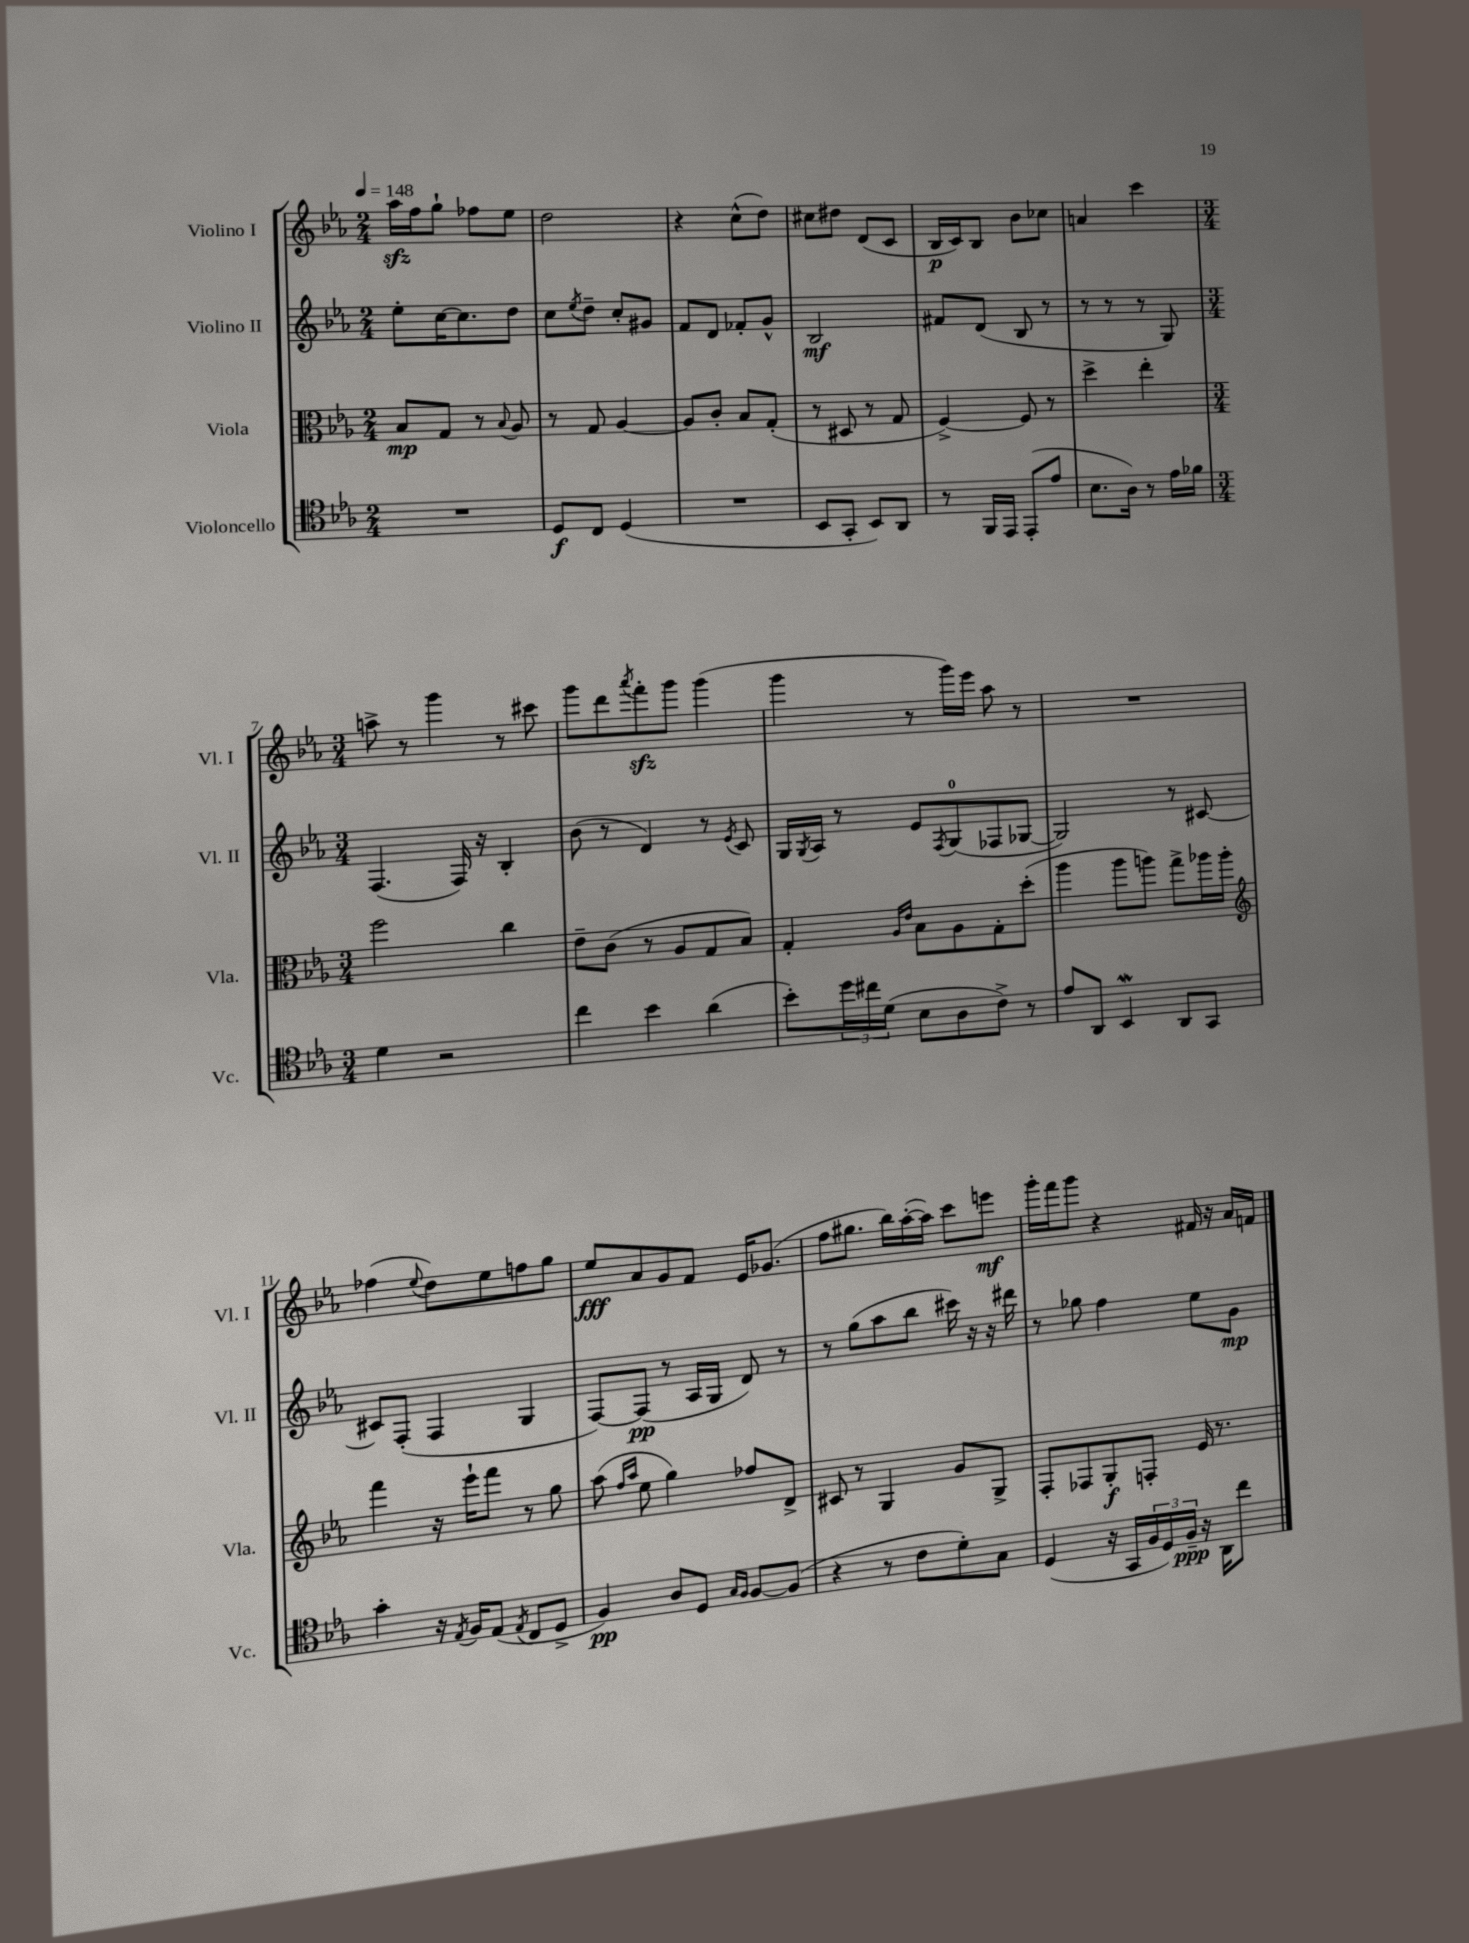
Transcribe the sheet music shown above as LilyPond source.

<<
\new StaffGroup <<
\new Staff = "s0" \with { instrumentName = "Violino I" shortInstrumentName = "Vl. I" } {
    \clef treble \key ees \major \numericTimeSignature \time 2/4 \tempo 4 = 148
    aes''16\sfz f''16 g''8-! fes''8 ees''8 |
    d''2 |
    r4 c''8-^( d''8) |
    cis''8 dis''8 d'8( c'8 |
    bes16\p c'16) bes8 bes'8 ces''8 |
    a'4 c'''4 |
    \numericTimeSignature \time 3/4 a''8-> r8 g'''4 r8 cis'''8 |
    g'''8 d'''8 \acciaccatura { aes'''8 } f'''8-.\sfz g'''8 g'''4( |
    g'''4 r8 g'''16) ees'''16 aes''8 r8 |
    R2. |
    fes''4( \appoggiatura { ees''8 } d''8) ees''8 f''8 g''8 |
    ees''8\fff aes'8 g'8 f'8 ees'16 ges'8.( |
    f''8 gis''8. bes''16) aes''16~-.( aes''16) c'''8 e'''8\mf |
    g'''16-. f'''16 g'''8 r4 fis'16 r16 aes'16 f'16 \bar "|." |
}
\new Staff = "s1" \with { instrumentName = "Violino II" shortInstrumentName = "Vl. II" } {
    \clef treble \key ees \major \numericTimeSignature \time 2/4
    ees''8-. c''16~ c''8. d''8 |
    c''8 \acciaccatura { ees''8 } d''8-- c''8-. gis'8 |
    f'8 d'8 fes'8-. g'8-^ |
    bes2\mf |
    fis'8 d'8( bes8 r8 |
    r8 r8 r8 g8) |
    \numericTimeSignature \time 3/4 f4.( f16) r16 bes4-. |
    bes'8( r8 d'4) r8 \acciaccatura { ees'8 } c'8 |
    g16 \acciaccatura { g8 } aes16 r8 ees'8 \acciaccatura { f8 } g8-0( fes8 ges8~ |
    ges2) r8 cis'8~ |
    cis'8 f8-.( f4 g4 |
    f8~) f8\pp( r8 aes16 g16 d'8) r8 |
    r8 g''8( aes''8 bes''8 cis'''16) r16 r16 dis'''16 |
    r8 ges''8 f''4 ees''8 g'8\mp \bar "|." |
}
\new Staff = "s2" \with { instrumentName = "Viola" shortInstrumentName = "Vla." } {
    \clef alto \key ees \major \numericTimeSignature \time 2/4
    bes8\mp g8 r8 \appoggiatura { bes8 } aes8 |
    r8 g8 aes4~ |
    aes8 c'8-. bes8 g8-.( |
    r8 dis8 r8 g8 |
    f4~->) f8 r8 |
    d''4-> ees''4-. |
    \numericTimeSignature \time 3/4 f''2 c''4 |
    ees'8-- c'8( r8 aes8 g8 bes8) |
    g4-. \grace { aes16 ees'16 } bes8 aes8 g8-. d''8-.( |
    aes''4 aes''8 a''8) g''8-> aes''16 aes''16-. |
    \clef treble f'''4 r16 ees'''16-! f'''8 r8 g''8 |
    aes''8( \grace { f''16 aes''16 } ees''8 g''4) fes''8 d'8-> |
    cis'8 r8 g4 g'8 g8-> |
    f8-. fes8 g8-.\f f8-. ees'16 r8. \bar "|." |
}
\new Staff = "s3" \with { instrumentName = "Violoncello" shortInstrumentName = "Vc." } {
    \clef tenor \key ees \major \numericTimeSignature \time 2/4
    R2 |
    d8\f c8 d4( |
    R2 |
    bes,8 g,8-. bes,8) aes,8 |
    r8 f,16 ees,16 ees,8-.( ees'8 |
    bes8. aes16) r8 ees'16 fes'16 |
    \numericTimeSignature \time 3/4 d'4 r2 |
    c''4 bes'4 aes'4( |
    bes'8-.) \tuplet 3/2 { d''16 cis''16 d'16( } bes8 aes8 c'8->) r8 |
    ees'8 aes,8 bes,4\mordent aes,8 g,8 |
    g'4-. r16 \acciaccatura { ees8 } f16 ees8( \acciaccatura { ees8 } c8 d8-> |
    f4\pp) aes8 d8 \grace { g16 f16 } f8~ f8( |
    r4 r8 c'8 d'8-.) g8 |
    d4( r16 g,16 \tuplet 3/2 { f16 d16) f16--\ppp } r16 aes,16 c''8 \bar "|." |
}
>>
>>
